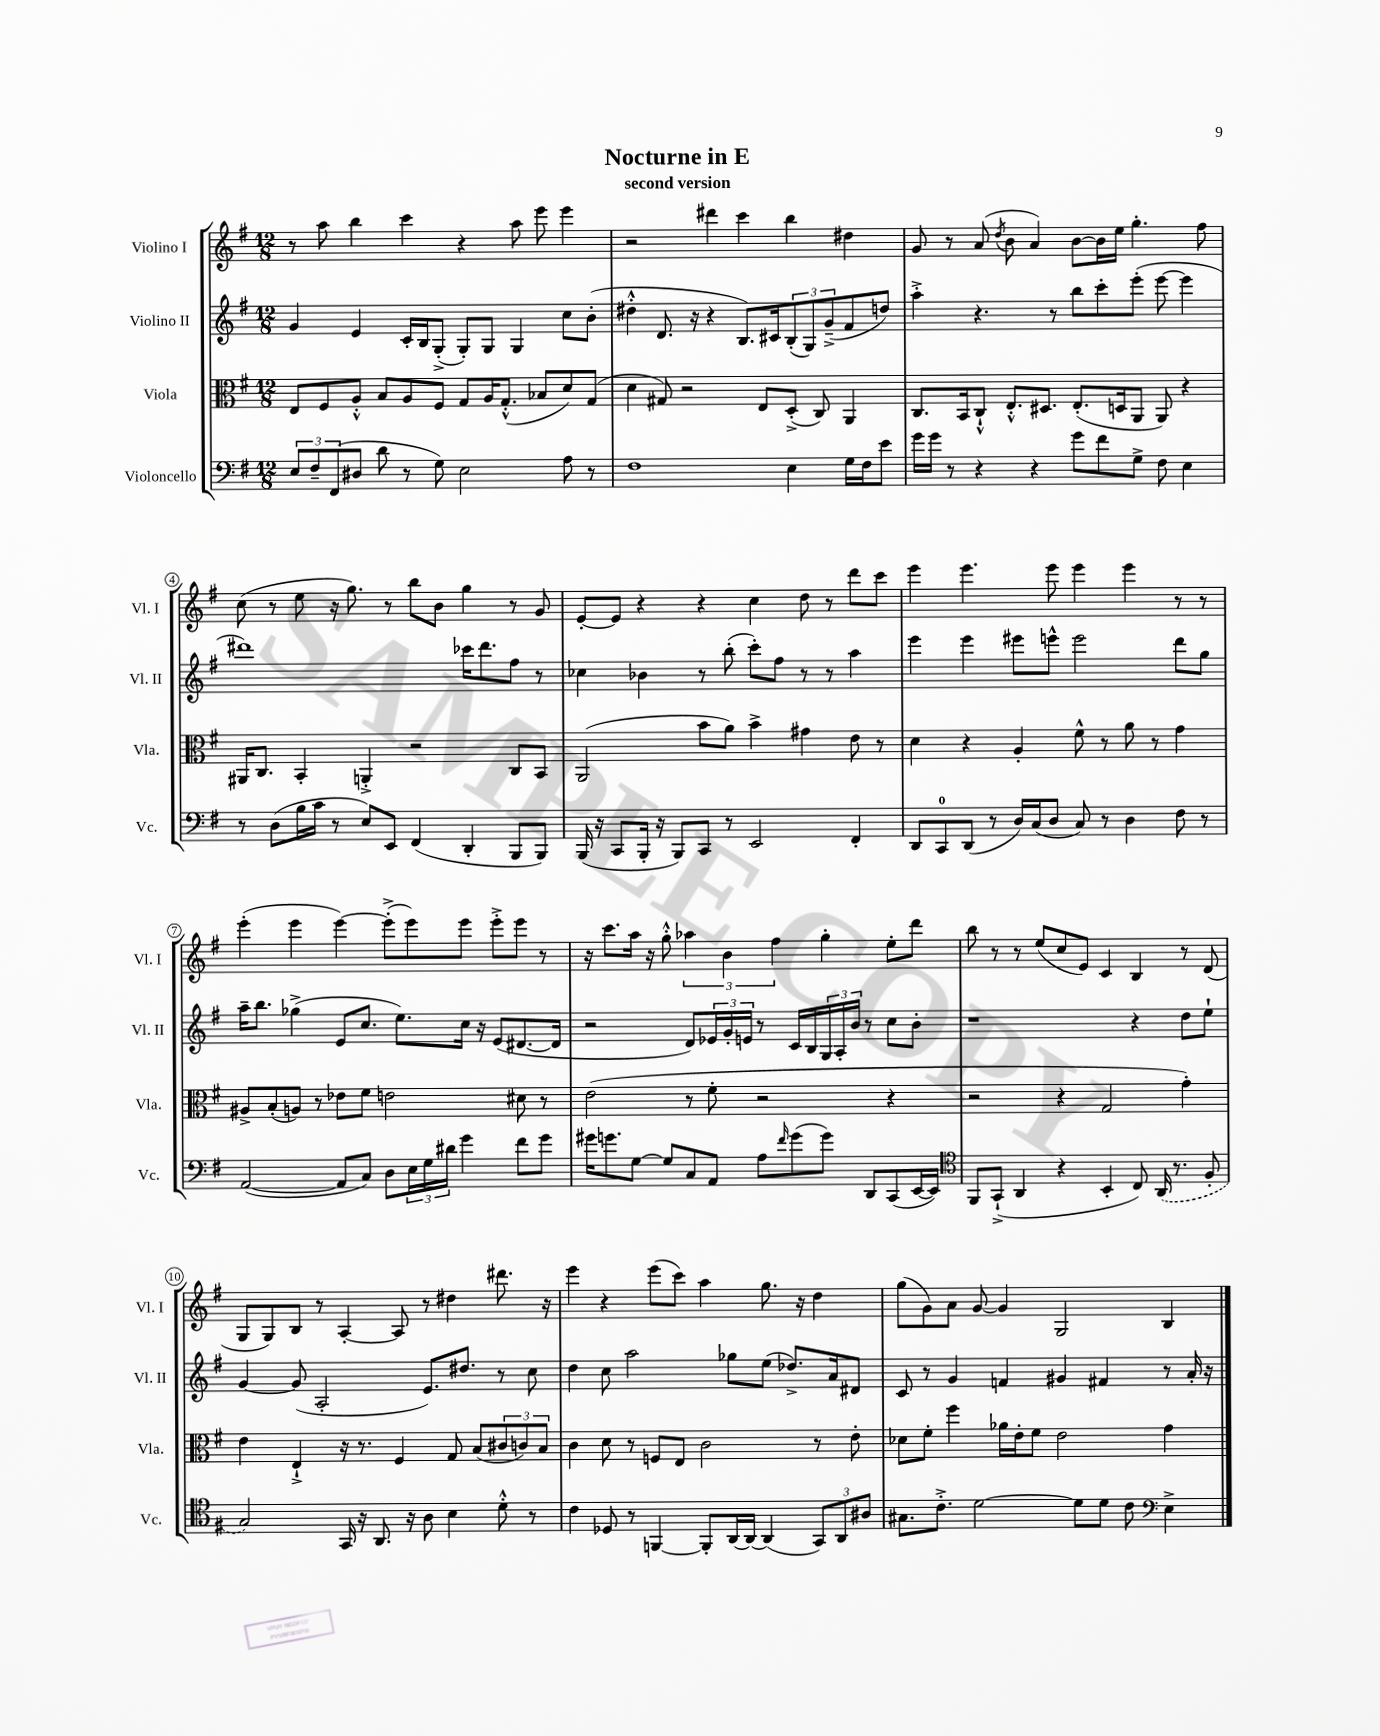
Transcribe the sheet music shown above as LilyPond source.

\header { title = "Nocturne in E" subtitle = "second version" }
<<
\new StaffGroup <<
\new Staff = "s0" \with { instrumentName = "Violino I" shortInstrumentName = "Vl. I" } {
    \clef treble \key g \major \numericTimeSignature \time 12/8
    r8 a''8 b''4 c'''4 r4 a''8 e'''8 e'''4 |
    r2 dis'''4 c'''4 b''4 dis''4 |
    g'8 r8 a'8( \acciaccatura { d''8 } b'8 a'4) b'8~ b'16 e''16 g''4.-. fis''8 |
    c''8( r8 e''8 r16 g''8.) r8 b''8 b'8 g''4 r8 g'8 |
    e'8~-. e'8 r4 r4 c''4 d''8 r8 d'''8 c'''8 |
    e'''4 e'''4. e'''8 e'''4 e'''4 r8 r8 |
    e'''4-.( e'''4 e'''4~) e'''8-.->( e'''8) e'''8 e'''8-.-> e'''8 r8 |
    r16 c'''8. a''16 r16 g''8-.-^ \tuplet 3/2 { aes''4 b'4 fis''4 } g''4-. e''8-. d'''8 |
    b''8 r8 r8 e''8( c''8 e'8) c'4 b4 r8 d'8( |
    g8 g8) b8 r8 a4~-. a8 r8 dis''4 dis'''8. r16 |
    e'''4 r4 e'''8( c'''8) a''4 g''8. r16 d''4 |
    g''8( g'8) a'8 g'8~ g'4 g2 b4 \bar "|." |
}
\new Staff = "s1" \with { instrumentName = "Violino II" shortInstrumentName = "Vl. II" } {
    \clef treble \key g \major \numericTimeSignature \time 12/8
    g'4 e'4 c'16-. b16 g8-.->( g8-.) g8 g4 c''8 b'8-.( |
    dis''4-.-^ d'8. r16 r4 b8.) cis'16 \tuplet 3/2 { b8-.( g8) g'8--->( } fis'8 d''8) |
    a''4-.-> r4. r8 b''8 c'''8-. e'''8-.( e'''8~ e'''4 |
    dis'''1) ces'''16 dis'''8. fis''8 r8 |
    ces''4 bes'4 r8 b''8-.( c'''8-.) fis''8 r8 r8 a''4 |
    e'''4 e'''4 eis'''8 e'''8-^ e'''2 d'''8 g''8 |
    a''16-- b''8. ges''4->( e'8 c''8. e''8.) c''16 r16 e'8( dis'8.~ dis'16 |
    r2 d'8) \tuplet 3/2 { ees'16 g'16-. e'16 } r8 c'16 b16 \tuplet 3/2 { g16 a16-. b'16 } r8 c''8 b'8-. |
    r1 r4 d''8 e''8-! |
    g'4~ g'8( a2-. e'8.) dis''8. r8 c''8 |
    d''4 c''8 a''2 ges''8 e''8( des''8.->) a'16 dis'8 |
    c'8 r8 g'4 f'4 gis'4 fis'4 r8 a'16-. r16 \bar "|." |
}
\new Staff = "s2" \with { instrumentName = "Viola" shortInstrumentName = "Vla." } {
    \clef alto \key g \major \numericTimeSignature \time 12/8
    e8 fis8 a8-.-^ b8 a8 fis8 g8 a16 g8.-.-^( bes8 d'8) g8( |
    d'4 gis8) r2 e8 d8-.->( c8) a,4 |
    c8. b,16 c8-!-^ e8.-.-^ dis8. e8.-.( d16 a,8 a,8) r4 |
    ais,16 c8. b,4-. a,4-.-> r2 c8 b,8 |
    a,2( b'8 a'8) b'4-> gis'4 e'8 r8 |
    d'4 r4 a4-. fis'8-^ r8 a'8 r8 g'4 |
    ais8-> b8-.( a8) r8 ees'8 fis'8 e'2 dis'8 r8 |
    e'2( r8 fis'8-. r2 r4 |
    r2 r4 g2 g'4-.) |
    e'4 e4-!-> r16 r8. fis4 g8 b8( \tuplet 3/2 { cis'8 c'8) b8 } |
    c'4 d'8 r8 f8 e8 c'2 r8 e'8-. |
    des'8 fis'8-. fis''4 aes'16 e'16-. fis'8 e'2 g'4 \bar "|." |
}
\new Staff = "s3" \with { instrumentName = "Violoncello" shortInstrumentName = "Vc." } {
    \clef bass \key g \major \numericTimeSignature \time 12/8
    \tuplet 3/2 { e8 fis8-- fis,8( } dis8 d'8 r8 g8) e2 a8 r8 |
    fis1 e4 g16 fis16 e'8 |
    g'16 g'16 r8 r4 r4 g'8 fis'8 g8-> fis8 e4 |
    r8 d8( b16 c'16 r8 e8) e,8 fis,4( d,4-. b,,8 b,,8) |
    b,,16( r16 c,8 b,,16-. r16 b,,8) c,8 r8 e,2 fis,4-. |
    d,8 c,8-0 d,8( r8 d16) c16( d8 c8) r8 d4 fis8 r8 |
    a,2~( a,8 c8) d8 \tuplet 3/2 { e16 g16 dis'16 } g'4 fis'8 g'8 |
    gis'16 g'8. g8~ g8 c8 a,8 a8 \grace { fis'16 } g'8( g'8) d,8 c,8( e,16~ e,16) |
    \clef tenor fis,8 g,8-!->( a,4 r4 b,4-. c8) \once \slurDashed a,16( r8. fis8-. |
    g2) g,16 r16 a,8. r16 a8 b4 d'8-.-^ r8 |
    c'4 des8 r8 f,4~ f,8-. a,16~ a,16~ a,4( \tuplet 3/2 { g,8) a,8 ais8 } |
    gis8. c'8.-.-> d'2~ d'8 d'8 c'8 \clef bass e4-> \bar "|." |
}
>>
>>
\layout { \context { \Score \override BarNumber.stencil = #(make-stencil-circler 0.1 0.3 ly:text-interface::print) } }
